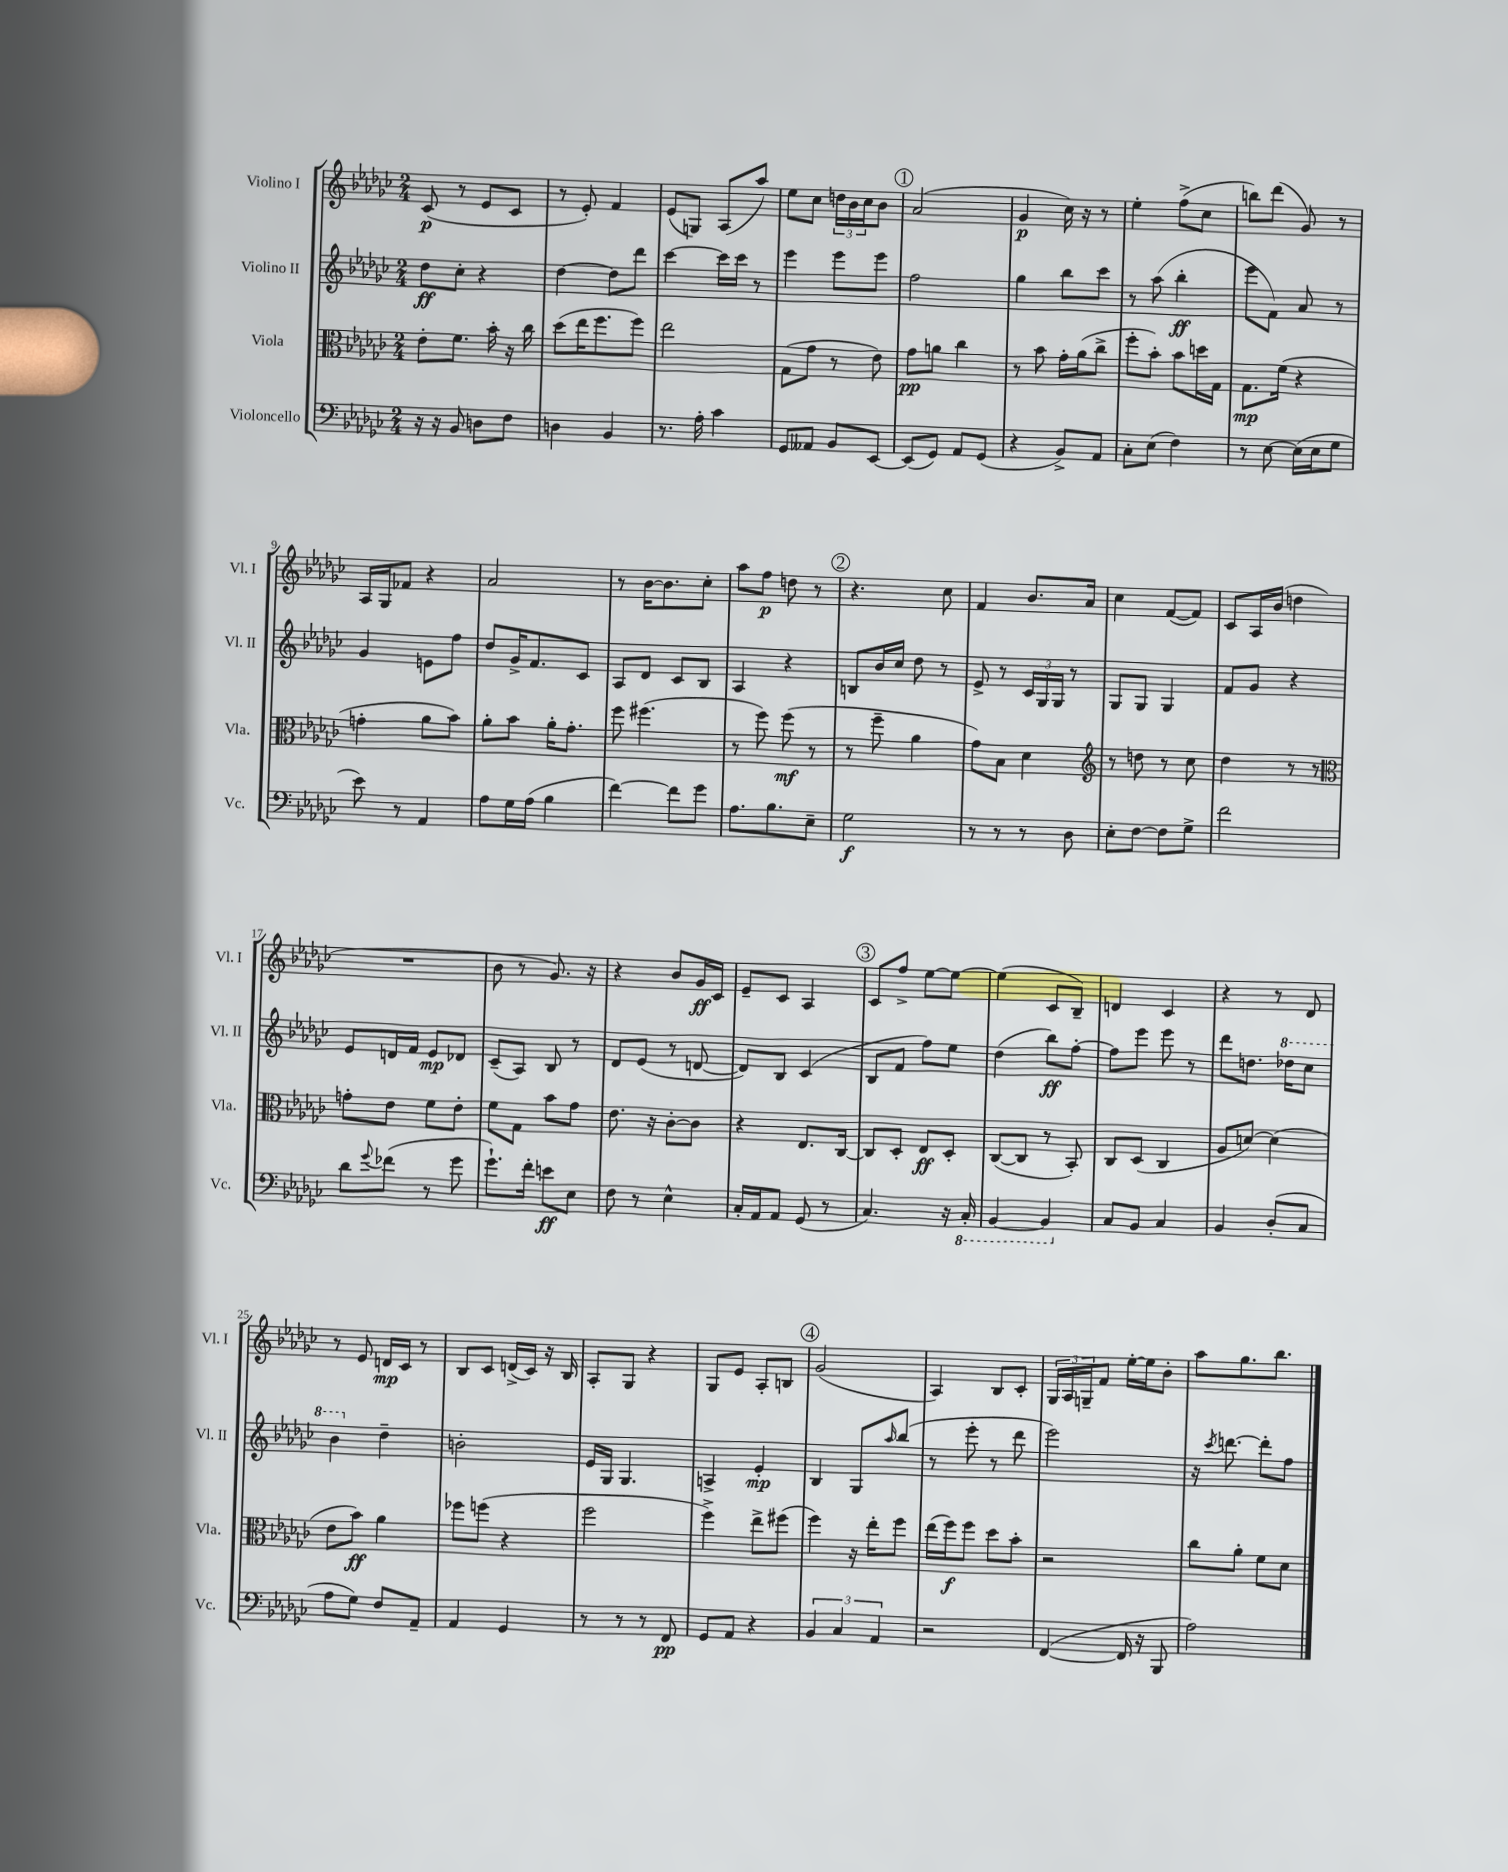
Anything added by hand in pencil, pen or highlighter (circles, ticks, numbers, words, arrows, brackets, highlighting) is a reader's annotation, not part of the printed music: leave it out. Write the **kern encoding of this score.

**kern	**kern	**kern	**kern
*staff4	*staff3	*staff2	*staff1
*clefF4	*clefC3	*clefG2	*clefG2
*k[b-e-a-d-g-c-]	*k[b-e-a-d-g-c-]	*k[b-e-a-d-g-c-]	*k[b-e-a-d-g-c-]
*M2/4	*M2/4	*M2/4	*M2/4
16r	8e-'	8dd-	(8c-
16r	.	.	.
8BB-	8.f	8cc-'	8r
8D	.	4r	8e-
.	16b-'	.	.
8F	16r	.	8c-
.	16cc-	.	.
=	=	=	=
4D	(8dd-	[4dd-	8r
.	16ee-	.	8e-')
.	8.ff	.	.
4BB-	.	8dd-]	4f
.	8ff)	8ddd-	.
=	=	=	=
8.r	2ee-	[4ccc-	(8e-
.	.	.	8G)
16A-'	.	.	.
4c-	.	16ccc-]	(8A-
.	.	16ccc-	.
.	.	8r	8aa-)
=	=	=	=
8GG-	(8G-	4eee-	8ee-
8AA--	8g-	.	8cc-
8BB-	8r	8eee-	24dd
.	.	.	24b-
.	.	.	24cc-
[8EE-	8e-)	8eee-	8b-
=	=	=	=
(8EE-]	8g-	2ff	(2a-
8GG-)	8a	.	.
8AA-	4cc-	.	.
(8GG-	.	.	.
=	=	=	=
4r	8r	4gg-	4g-
.	8b-	.	.
8BB-^)	16g-'	8bb-	16cc-)
.	(16a-	.	16r
8AA-	8cc-^	8ccc-	8r
=	=	=	=
8C-'	8ff'	8r	4ee-'
(8E-	8b-')	(8aa-	.
4F)	8b-	4bb-'	(8ff^
.	16dd	.	8cc-
.	16G-	.	.
=	=	=	=
8r	8.G-	8eee-	8bb)
[8E-	.	8f)	(8ddd-
.	(16f	.	.
(16E-]	4r	8a-	8g-)
16E-	.	.	.
8G-	.	8r	8r
=	=	=	=
8e-)	4g'	4g-	16A-
.	.	.	16G-
8r	.	.	8f-
4AA-	8a-	8e	4r
.	8b-)	8ff	.
=	=	=	=
8A-	8a-'	8dd-	2a-
16G-	8b-	16g-^	.
(16A-	.	8.f	.
4B-	16a-'	.	.
.	8.g-'	.	.
.	.	8c-	.
=	=	=	=
[4f)	8ff	8A-	8r
.	(4.ff#	8d-	[16b-
.	.	.	8.b-]
8f]	.	8c-	.
8g-	.	8B-	8cc-'
=	=	=	=
8.A-	8r	4A-	8aa-
.	8ff)	.	8ff
8.B-	.	.	.
.	(8ff	4r	8dd
8E-~	8r	.	8r
=	=	=	=
2G-	8r	8B	4.r
.	8ff~	16b-	.
.	.	16cc-	.
.	4a-	8dd-	.
.	.	8r	8cc-
=	=	=	=
8r	8g-)	8e-^	4f
8r	8B-	8r	.
8r	4d-	24c-	8.b-
.	.	24G-	.
.	.	24G-	.
8D-	.	8r	.
.	.	.	16a-
=	=	=	=
*	*clefG2	*	*
8E-'	8r	8G-	4cc-
[8F	8dd	8G-	.
8F]	8r	4G-	([8f
8G-^	8cc-	.	8f])
=	=	=	=
2f	4dd-	8f	8c-
.	.	8g-	16A-
.	.	.	(16b-
.	8r	4r	4dd
.	8r	.	.
=	=	=	=
*	*clefC3	*	*
8d-	8g'	8e-	2r
8qqg-	.	.	.
(8f-	8e-	16d	.
.	.	16f	.
8r	8f	8e-	.
8g-	8e-'	8d-	.
=	=	=	=
8.g-`)	8f	(8c-~	8b-
.	8G-	8A-)	8r
16f'	.	.	.
8e	8b-	8B-	8.g-)
8E-	8g-	8r	.
.	.	.	16r
=	=	=	=
8F	8.e-	8d-	4r
8r	.	(8e-	.
.	16r	.	.
4E-^^	[8c-'	8r	8b-
.	8c-]	[8d	16g-
.	.	.	16c-
=	=	=	=
16C-'	4r	8d])	8e-~
16AA-	.	.	.
8AA-	.	8B-	8c-
(8GG-	8.E-	(4c-	4A-
8r	.	.	.
.	[16C-	.	.
=	=	=	=
4.C-)	8C-]	8B-	8c-
.	8D-'	8f	8ff^
.	8E-	8ff)	[8ee-
16r	8D-'	8ee-	8ee-_
16CC-'	.	.	.
=	=	=	=
[4BBB-	([8C-	(4dd-	(4ee-]
.	8C-]	.	.
4BBB-]	8r	8bb-)	8c-
.	8BB-')	[8ff'	8B-~)
=	=	=	=
8C-	8C-	8ff]	4d
8BB-	(8D-	8eee-	.
4C-	4C-	8eee-	4c-
.	.	8r	.
=	=	=	=
4BB-	8A-	8ddd-	4r
.	[8d)	8.dd	.
(8D-'	(4d]	.	8r
.	.	16ddd-	.
8C-	.	8ccc-	8d-
=	=	=	=
8A-	8e-	4bb-	8r
8G-)	8b-)	.	8e-
8F	4a-	4dd-~	16d
.	.	.	16c-
8AA-~	.	.	8r
=	=	=	=
4AA-	8ff-	2b'	8B-
.	(8ff	.	8c-
4GG-	4r	.	(16d^
.	.	.	16c-)
.	.	.	16r
.	.	.	16B-
=	=	=	=
8r	2ff	16e-	8A-'
.	.	16G-	.
8r	.	4.G-	8G-
8r	.	.	4r
8FF	.	.	.
=	=	=	=
8GG-	4ff^)	4A^	8G-
8AA-	.	.	8e-
4r	8ee-^	4e-'	8A-'
.	(8ff#	.	8B
=	=	=	=
6BB-	4ff)	4B-	(2g-
6C-	.	.	.
.	16r	8G-	.
.	16ee-'	.	.
6AA-	.	.	.
.	.	16qqaa-	.
.	8ff	(8bb-	.
=	=	=	=
2r	(16ee-	8r	4A-)
.	16ff)	.	.
.	8ff	8eee-'	.
.	8dd-	8r	8B-
.	8b-'	8ddd-	8c-'
=	=	=	=
([4FF	2r	2eee-)	24G-
.	.	.	24A-
.	.	.	24G~
.	.	.	8f
16FF]	.	.	[16ee-'
16r	.	.	16ee-]
8BBB-	.	.	8b-'
=	=	=	=
2A-)	8cc-	16r	8aa-
.	.	8qccc-	.
.	.	[8.ddd	.
.	8a-'	.	8.gg-
.	8f	8ddd']	.
.	.	.	8.bb-
.	8d-	8ff	.
==	==	==	==
*-	*-	*-	*-
